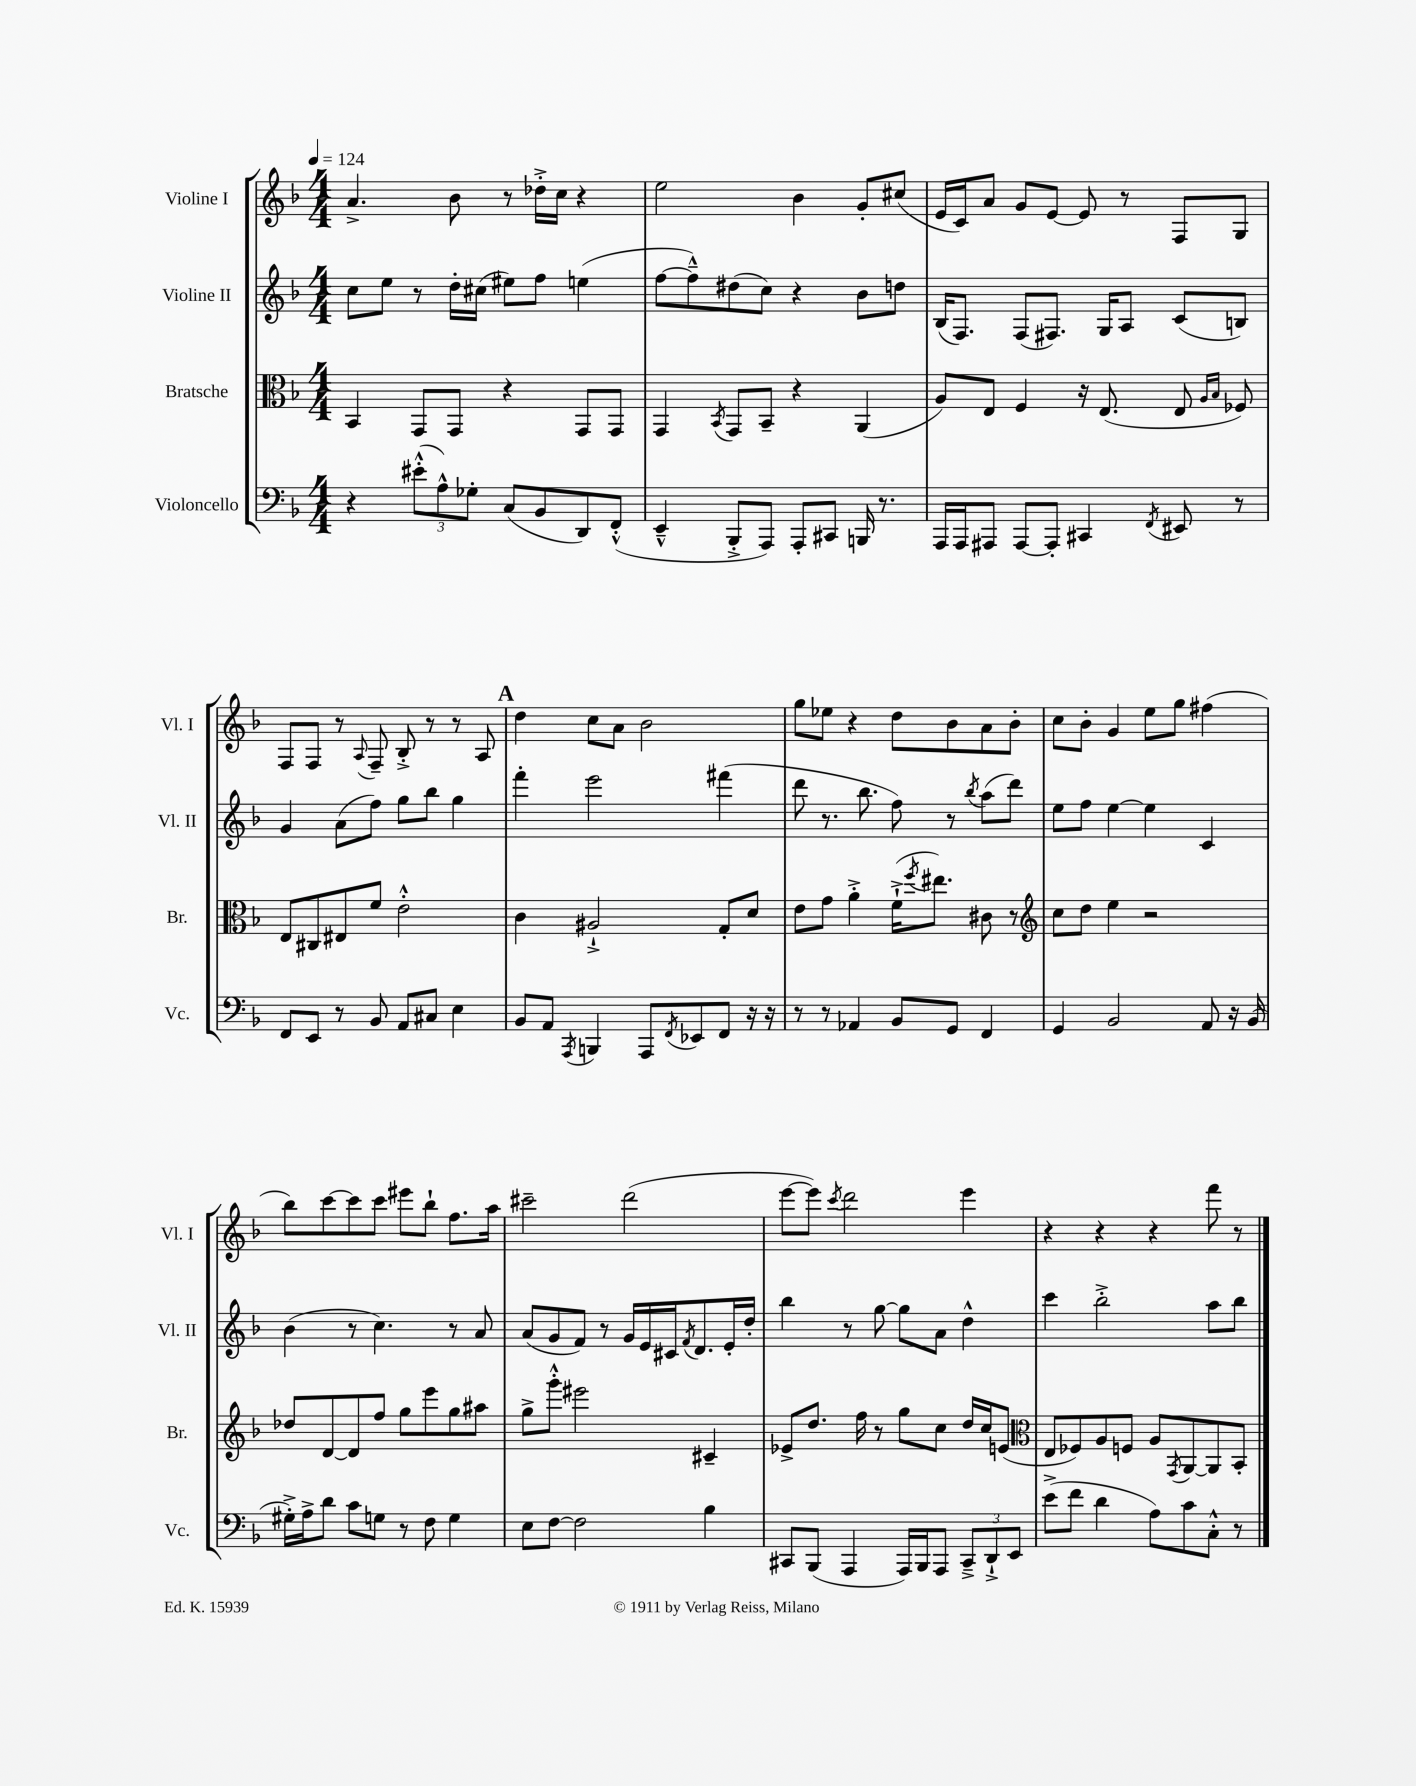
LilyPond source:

<<
\new StaffGroup <<
\new Staff = "s0" \with { instrumentName = "Violine I" shortInstrumentName = "Vl. I" } {
    \clef treble \key f \major \numericTimeSignature \time 4/4 \tempo 4 = 124
    a'4.-> bes'8 r8 des''16-.-> c''16 r4 |
    e''2 bes'4 g'8-. cis''8( |
    e'16 c'16) a'8 g'8 e'8~ e'8 r8 f8 g8 |
    f8 f8 r8 \appoggiatura { a8 } f8-- bes8-.-> r8 r8 a8 |
    \mark \markup { \bold "A" } d''4 c''8 a'8 bes'2 |
    g''8 ees''8 r4 d''8 bes'8 a'8 bes'8-. |
    c''8 bes'8-. g'4 e''8 g''8 fis''4( |
    bes''8) c'''8~ c'''8 c'''8 eis'''8 bes''8-! f''8. a''16 |
    cis'''2-- d'''2( |
    e'''8~ e'''8) \acciaccatura { c'''8 } d'''2 e'''4 |
    r4 r4 r4 f'''8 r8 \bar "|." |
}
\new Staff = "s1" \with { instrumentName = "Violine II" shortInstrumentName = "Vl. II" } {
    \clef treble \key f \major \numericTimeSignature \time 4/4
    c''8 e''8 r8 d''16-. cis''16( eis''8) f''8 e''4( |
    f''8~ f''8---^) dis''8( c''8) r4 bes'8 d''8 |
    bes16( f8.) f8( fis8.) g16 a8 c'8( b8) |
    g'4 a'8( f''8) g''8 bes''8 g''4 |
    \mark \markup { \bold "A" } f'''4-. e'''2 fis'''4( |
    d'''8 r8. bes''8. f''8) r8 \acciaccatura { bes''8 } a''8( d'''8) |
    e''8 f''8 e''4~ e''4 c'4 |
    bes'4( r8 c''4.) r8 a'8 |
    a'8( g'8 f'8) r8 g'16 e'16 cis'16 \acciaccatura { f'8 } d'8. e'16-. d''16-. |
    bes''4 r8 g''8~ g''8 a'8 d''4-^ |
    c'''4 bes''2-.-> a''8 bes''8 \bar "|." |
}
\new Staff = "s2" \with { instrumentName = "Bratsche" shortInstrumentName = "Br." } {
    \clef alto \key f \major \numericTimeSignature \time 4/4
    bes,4 g,8 g,8 r4 g,8 g,8 |
    g,4 \acciaccatura { bes,8 } g,8 bes,8-- r4 a,4( |
    a8) e8 f4 r16 e8.( e8 \grace { a16 bes16 } fes8) |
    e8 cis8 eis8 f'8 e'2-.-^ |
    \mark \markup { \bold "A" } c'4 ais2-!-> g8-. d'8 |
    e'8 g'8 a'4-.-> f'16-!->( \acciaccatura { f''8 } eis''8.) cis'8 r8 |
    \clef treble c''8 d''8 e''4 r2 |
    des''8 d'8~ d'8 f''8 g''8 e'''8 g''8 ais''8 |
    g''8-> g'''8-.-^ eis'''2 cis'4-- |
    ees'8-> d''8. f''16 r8 g''8 c''8 d''16 c''16 e'8( |
    \clef alto e8 fes8) a8 f8 a8 \acciaccatura { g,8 } a,8~ a,8 bes,8-. \bar "|." |
}
\new Staff = "s3" \with { instrumentName = "Violoncello" shortInstrumentName = "Vc." } {
    \clef bass \key f \major \numericTimeSignature \time 4/4
    r4 \tuplet 3/2 { eis'8-.-^( a8-^) ges8-. } c8( bes,8 d,8) f,8-.-^( |
    e,4---^ bes,,8-.-> a,,8) a,,8-. cis,8 b,,16 r8. |
    a,,16 a,,16 ais,,8 ais,,8~ ais,,8-. cis,4 \acciaccatura { f,8 } eis,8 r8 |
    f,8 e,8 r8 bes,8 a,8 cis8 e4 |
    \mark \markup { \bold "A" } bes,8 a,8 \acciaccatura { a,,8 } b,,4 a,,8 \acciaccatura { f,8 } ees,8 f,8 r16 r16 |
    r8 r8 aes,4 bes,8 g,8 f,4 |
    g,4 bes,2 a,8 r16 bes,16( |
    gis16-.->) a16-> d'8 c'8 g8 r8 f8 g4 |
    e8 f8~ f2 bes4 |
    cis,8 bes,,8( a,,4 a,,16) bes,,16 a,,8 \tuplet 3/2 { cis,8---> d,8-!-> e,8 } |
    e'8->( f'8 d'4 a8) c'8 c8-.-^ r8 \bar "|." |
}
>>
>>
\layout { \context { \Score \remove "Bar_number_engraver" } }
